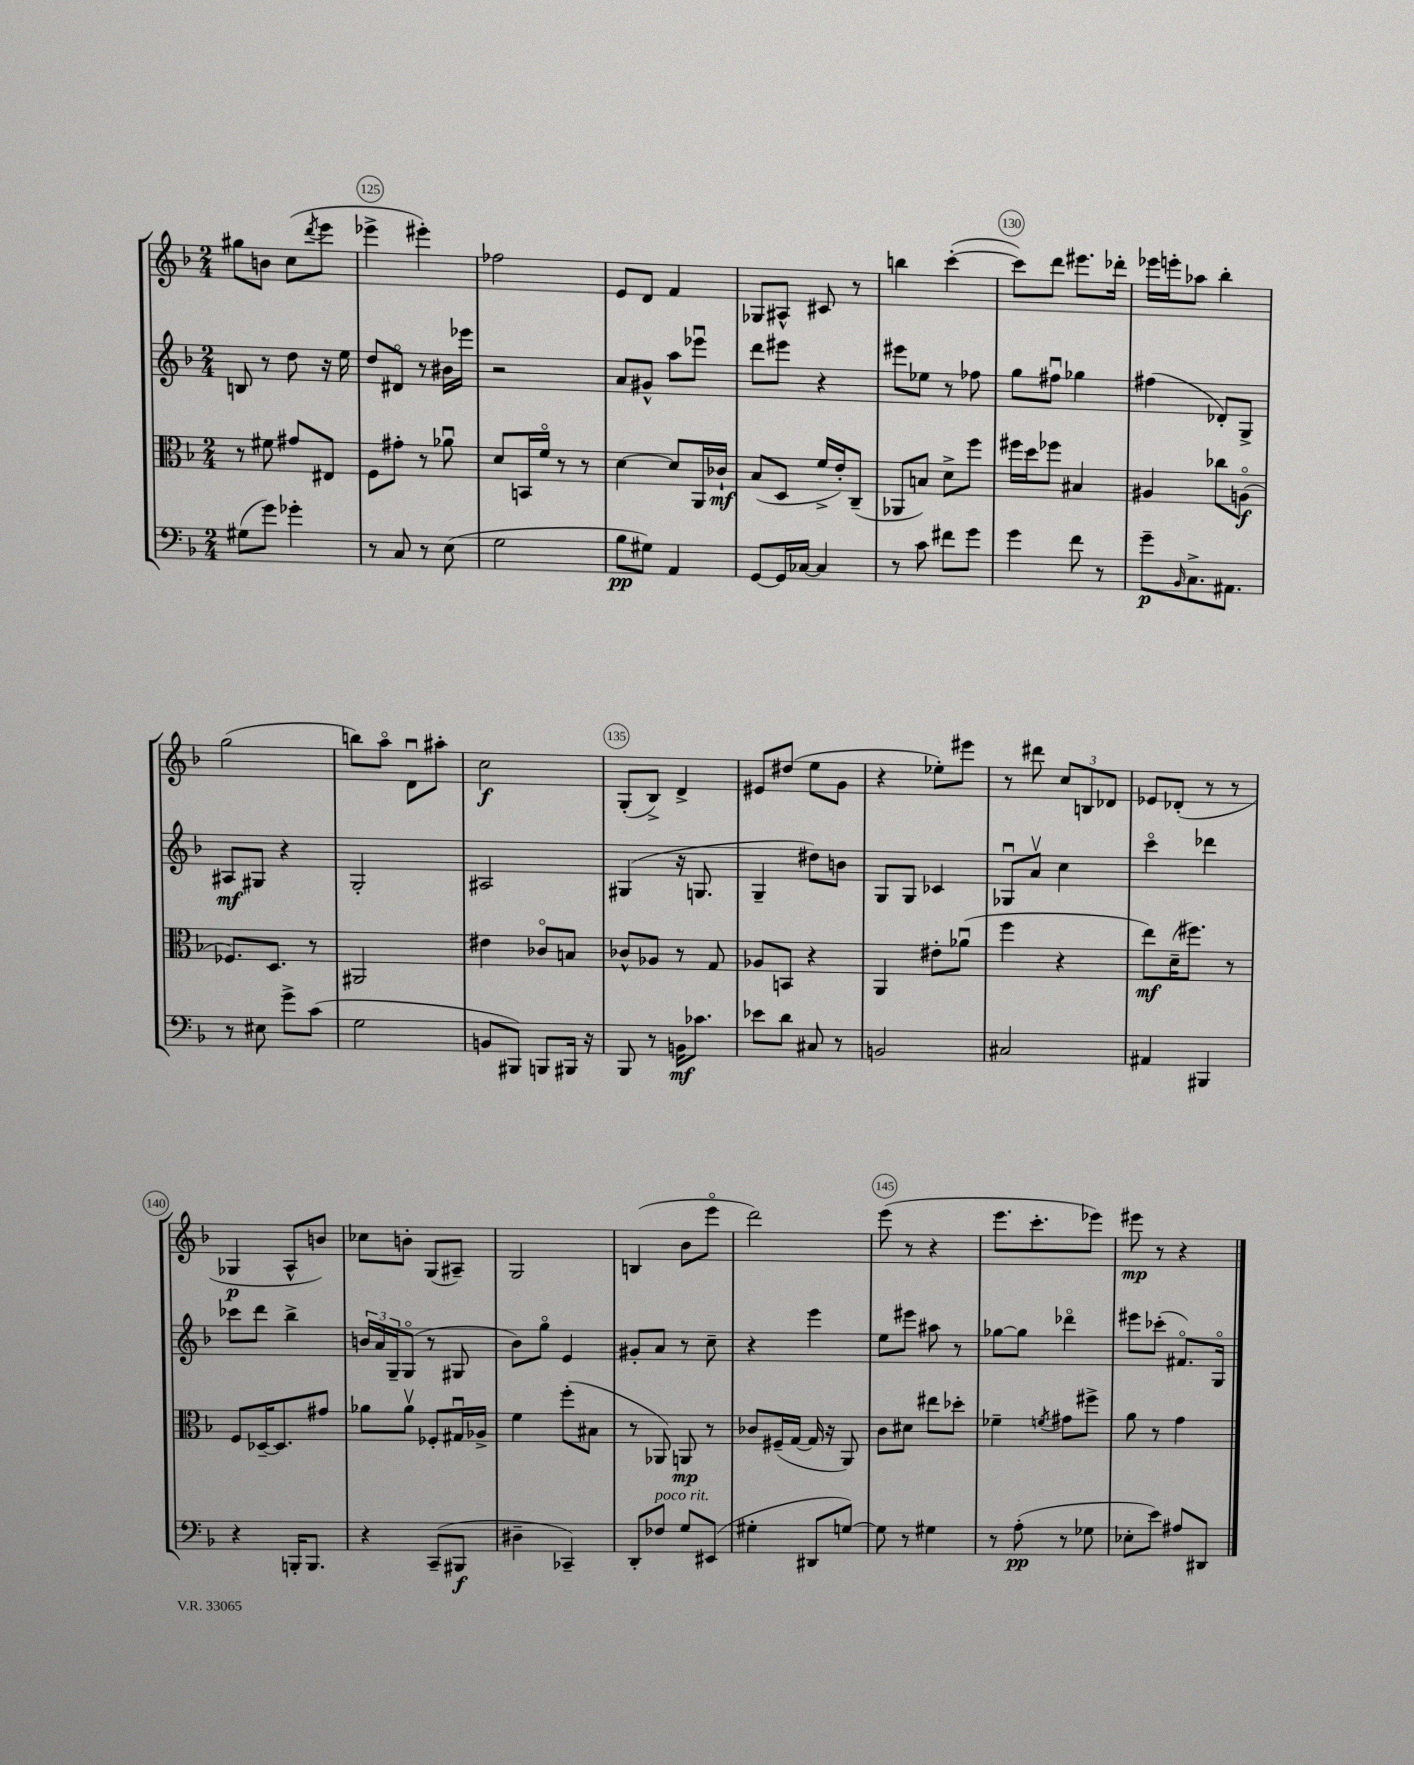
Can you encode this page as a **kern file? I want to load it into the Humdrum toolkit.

**kern	**dynam	**kern	**dynam	**kern	**dynam	**kern	**dynam
*part4	*part4	*part3	*part3	*part2	*part2	*part1	*part1
*staff4	*staff4	*staff3	*staff3	*staff2	*staff2	*staff1	*staff1
*clefF4	*	*clefC3	*	*clefG2	*	*clefG2	*
*k[b-]	*	*k[b-]	*	*k[b-]	*	*k[b-]	*
*M2/4	*	*M2/4	*	*M2/4	*	*M2/4	*
=124	=124	=124	=124	=124	=124	=124	=124
(8G#X\L	.	8r	.	8Bn/	.	8gg#X\L	.
8g\J)	.	8f#X\	.	8r	.	8bn\J	.
4g-X'\	.	8g#X/L	.	8dd\	.	(8cc\L	.
.	.	.	.	.	.	8qddd/	.
.	.	8E#X/J	.	16r	.	8eee\J	.
.	.	.	.	16ee\	.	.	.
=125	=125	=125	=125	=125	=125	=125	=125
8r	.	8F\L	.	8dd/L	.	4eee-X^\	.
8C/	.	8g#X'\J	.	8d#X/J	.	.	.
8r	.	8r	.	8r	.	4eee#X'\)	.
(8E\	.	8a-Xu\	.	16b#X\LL	.	.	.
.	.	.	.	16eee-X\JJ	.	.	.
=126	=126	=126	=126	=126	=126	=126	=126
2G\	.	8d/L	.	2r	.	2ff-X\	.
.	.	16BBn/L	.	.	.	.	.
.	.	16f/JJ	.	.	.	.	.
.	.	8r	.	.	.	.	.
.	.	8r	.	.	.	.	.
=127	=127	=127	=127	=127	=127	=127	=127
8B-\L	pp	[4d\	.	8a/L	.	8e/L	.
8G#X\J)	.	.	.	8g#X^^/J	.	8d/J	.
4AA/	.	8d/L]	.	8aa\L	.	4f/	.
.	.	16AA/L	.	8eee-Xu\J	.	.	.
.	.	16c-X`/JJ	mf	.	.	.	.
=128	=128	=128	=128	=128	=128	=128	=128
[8GG/L	.	(8B-/L	.	8ddd\L	.	8G-X/L	.
16GG/L]	.	8D/J	.	8eee#X\J	.	8A#X^^/J	.
[16C-X/JJ	.	.	.	.	.	.	.
4C-/]	.	16f^/LL	.	4r	.	8c#X/	.
.	.	16e'/J)	.	.	.	.	.
.	.	(8C~/J	.	.	.	8r	.
=129	=129	=129	=129	=129	=129	=129	=129
8r	.	8AA-X/L	.	8eee#X\L	.	4bbn\	.
8c\	.	8Bn/J)	.	8ee-X\J	.	.	.
8f#X\L	.	8d^\L	.	8r	.	([4ccc'\	.
8g\J	.	8ff\J	.	8ff-X\	.	.	.
=130	=130	=130	=130	=130	=130	=130	=130
4g\	.	16ff#X\LL	.	8gg\L	.	8ccc\L])	.
.	.	16dd\J	.	.	.	.	.
.	.	8ff-X\J	.	8ff#Xu\J	.	8ddd\J	.
8f\	.	4B#X/	.	4gg-X\	.	8.eee#X\L	.
8r	.	.	.	.	.	.	.
.	.	.	.	.	.	16ddd-X'\Jk	.
=131	=131	=131	=131	=131	=131	=131	=131
8g~\L	p	4A#X/	.	(4ff#X\	.	16eee-X\LL	.
.	.	.	.	.	.	16eeen'\J	.
16qqBB-/	.	.	.	.	.	.	.
8.C^\	.	.	.	.	.	8aa-X\J	.
.	.	8cc-X\L	.	8d-X'/L)	.	4bb-'\	.
8.AA#X\J	.	.	.	.	.	.	.
.	.	(8An\J	f	8G^/J	.	.	.
!!LO:LB:g=z
=132	=132	=132	=132	=132	=132	=132	=132
8r	.	8.F-X/L)	.	8A#X/L	mf	(2gg\	.
8E#X\	.	.	.	8G#X/J	.	.	.
.	.	8.D/J	.	.	.	.	.
8g^\L	.	.	.	4r	.	.	.
(8c\J	.	8r	.	.	.	.	.
=133	=133	=133	=133	=133	=133	=133	=133
2G\	.	2AA#X/	.	2G'/	.	8bbn\L)	.
.	.	.	.	.	.	8aa\J	.
.	.	.	.	.	.	8du\L	.
.	.	.	.	.	.	8aa#X'\J	.
=134	=134	=134	=134	=134	=134	=134	=134
8BBn/L	.	4e#X\	.	2A#X/	.	2cc\	f
8BBB#X/J)	.	.	.	.	.	.	.
8BBBn/L	.	8c-X/L	.	.	.	.	.
16BBB#X/Jk	.	8Bn/J	.	.	.	.	.
16r	.	.	.	.	.	.	.
=135	=135	=135	=135	=135	=135	=135	=135
8BBB-/	.	8c-X^^/L	.	(4G#X/	.	(8G'/L	.
8r	.	8A-X/J	.	.	.	8B-^/J)	.
16BBn\KL	mf	8r	.	16r	.	4d^/	.
8.c-X\J	.	.	.	8.Gn/	.	.	.
.	.	8G/	.	.	.	.	.
=136	=136	=136	=136	=136	=136	=136	=136
8e-X\L	.	8A-X/L	.	4G~/	.	8e#X/L	.
8d\J	.	8BBn/J	.	.	.	(8dd#X/J	.
8C#X/	.	4r	.	8dd#X\L)	.	8ee\L	.
8r	.	.	.	8bn\J	.	8g\J	.
=137	=137	=137	=137	=137	=137	=137	=137
2BBn/	.	4AA/	.	8G/L	.	4r	.
.	.	.	.	8G/J	.	.	.
.	.	8e#X'\L	.	4c-X/	.	8ee-X'\L)	.
.	.	(8a-Xu\J	.	.	.	8eee#X\J	.
=138	=138	=138	=138	=138	=138	=138	=138
2C#X/	.	4ff\	.	8G-Xu/L	.	8r	.
.	.	.	.	8av/J	.	8ddd#X\	.
.	.	4r	.	4cc\	.	12cc/L	.
.	.	.	.	.	.	12Bn/	.
.	.	.	.	.	.	12d-X/J	.
=139	=139	=139	=139	=139	=139	=139	=139
4AA#X/	.	8ee\L)	mf	4ccc\	.	8e-X/L	.
.	.	(16d~\K	.	.	.	(8d-X'/J	.
.	.	8.ff#X\J)	.	.	.	.	.
4BBB#X/	.	.	.	4ddd-X\	.	8r	.
.	.	8r	.	.	.	8r	.
!!LO:LB:g=z
=140	=140	=140	=140	=140	=140	=140	=140
4r	.	8F/L	.	8ccc-X\L	.	4G-X/	p
.	.	[16D-X~/K	.	8ddd\J	.	.	.
.	.	8.D-/]	.	.	.	.	.
16BBBn'/KL	.	.	.	4bb-^\	.	8A^^/L	.
8.BBB/J	.	.	.	.	.	.	.
.	.	8g#X/J	.	.	.	8bn/J)	.
=141	=141	=141	=141	=141	=141	=141	=141
4r	.	8a-X\L	.	24bn/LL	.	8cc-X\L	.
.	.	.	.	24a/	.	.	.
.	.	.	.	24G~/J	.	.	.
.	.	8a-v\J	.	(8G/J	.	8bn'\J	.
(8CC~/L	.	8F-X'/L	.	8r	.	(8G/L	.
8BBB#X/J	f	16G#Xu/L	.	8G#X/	.	8A#X~/J)	.
.	.	16A-X^/JJ	.	.	.	.	.
=142	=142	=142	=142	=142	=142	=142	=142
4D#X~\	.	4f\	.	8b-\L)	.	2G/	.
.	.	.	.	8gg\J	.	.	.
4CC-X~/)	.	(8ff'\L	.	4e/	.	.	.
.	.	8B#X\J	.	.	.	.	.
=143	=143	=143	=143	=143	=143	=143	=143
8DD'/L	.	8r	.	8g#X'/L	.	(4Bn/	.
!LO:TX:a:i:t=poco rit.	!	!	!	!	!	!	!
8F-X/J	.	8AA-X/)	.	8a/J	.	.	.
8G/L	.	8AAn/	mp	8r	.	8b-\L	.
(8EE#X/J	.	8r	.	8cc~\	.	8eee\J	.
=144	=144	=144	=144	=144	=144	=144	=144
4G#X'\	.	8c-X/L	.	4r	.	2ddd\)	.
.	.	(16F#X~/L	.	.	.	.	.
.	.	[16G/JJ	.	.	.	.	.
8DD#X/L	.	16G/]	.	4eee\	.	.	.
.	.	16r	.	.	.	.	.
[8Gn/J)	.	8AA/)	.	.	.	.	.
=145	=145	=145	=145	=145	=145	=145	=145
8G\]	.	8c\L	.	8ee\L	.	(8eee\	.
8r	.	8d#X\J	.	8eee#X\J	.	8r	.
4G#X\	.	8ee#X\L	.	8aa#X\	.	4r	.
.	.	8dd-X'\J	.	8r	.	.	.
=146	=146	=146	=146	=146	=146	=146	=146
8r	.	4f-X~\	.	[8gg-X\L	.	8.eee\L	.
(8A'\	pp	.	.	8gg-\J]	.	.	.
.	.	.	.	.	.	8.ccc'\	.
.	.	8qfn/	.	.	.	.	.
8r	.	8g#X\L	.	4ddd-X\	.	.	.
8G-X\	.	8ff#X^\J	.	.	.	8eee-X\J)	.
=147	=147	=147	=147	=147	=147	=147	=147
8E-X'\L	.	8a\	.	8eee#X\L	.	8eee#X\	mp
8e\J)	.	8r	.	(8ccc-X'\J	.	8r	.
8A#X/L	.	4g\	.	8.f#X/L)	.	4r	.
8DD#X/J	.	.	.	.	.	.	.
.	.	.	.	16G/Jk	.	.	.
==	==	==	==	==	==	==	==
*-	*-	*-	*-	*-	*-	*-	*-
